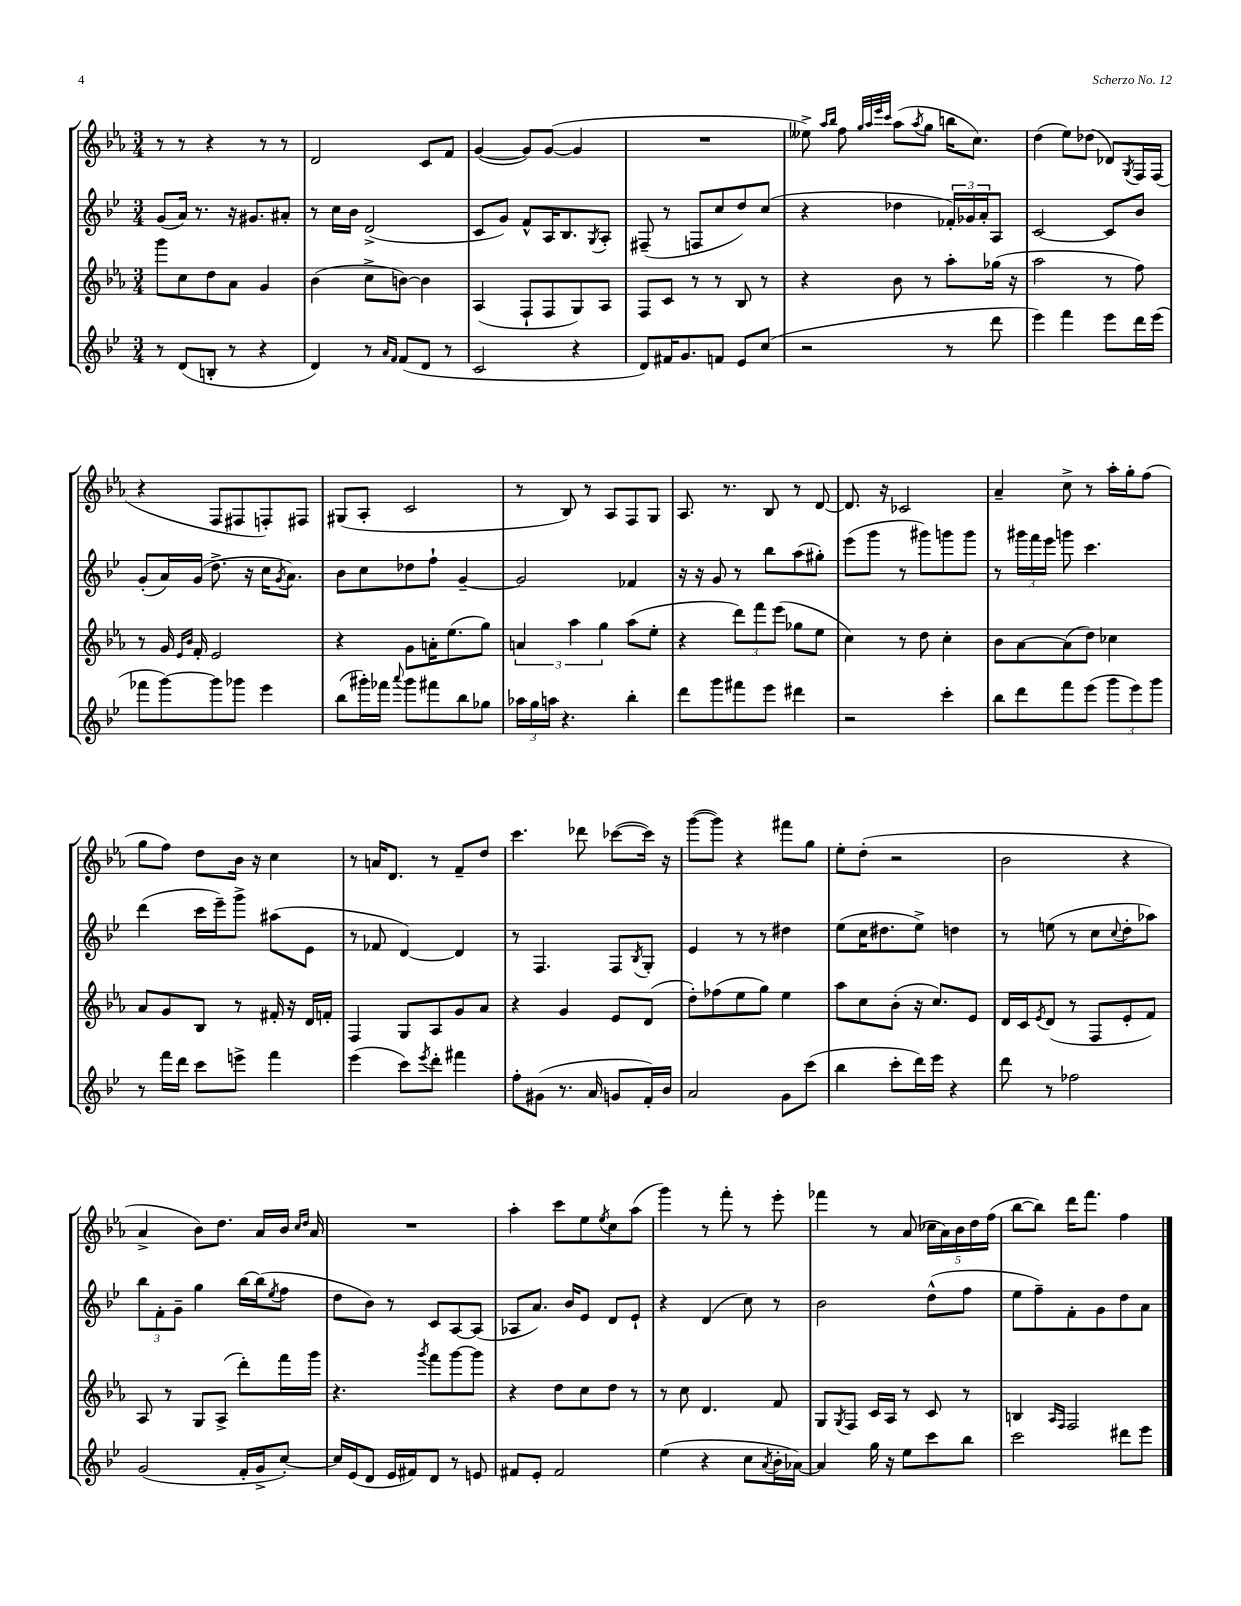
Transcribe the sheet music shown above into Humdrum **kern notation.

**kern	**kern	**kern	**kern
*staff4	*staff3	*staff2	*staff1
*clefG2	*clefG2	*clefG2	*clefG2
*k[b-e-]	*k[b-e-a-]	*k[b-e-]	*k[b-e-a-]
*M3/4	*M3/4	*M3/4	*M3/4
8r	8ggg\L	(8g/L	8r
(8d/L	8cc\	16a/Jk)	8r
.	.	8.r	.
8B'/J	8dd\	.	4r
8r	8a-\J	16r	.
.	.	8.g#/L	.
4r	4g/	.	8r
.	.	8a#'/J	8r
=	=	=	=
4d/)	(4b-\	8r	2d/
.	.	16cc\LL	.
.	.	16b-\JJ	.
8r	8cc^\L	(2d^/	.
16qqa/LL	.	.	.
16qqf/JJ	.	.	.
(8f/L	[8b\J)	.	.
8d/J	4b\]	.	8c/L
8r	.	.	8f/J
=	=	=	=
2c/	(4A-/	8c/L	([4g/
.	.	8g/J)	.
.	8F`/L	8f^^/L	8g/]L)
.	8F/	16A/K	([8g/J
.	.	8.B-/	.
4r	8G/)	.	4g/]
.	.	8qG/	.
.	8A-/J	8A'/J	.
=	=	=	=
8d/L)	8F/L	(8F#~/	2.r
16f#/K	8c/J	8r	.
8.g/	.	.	.
.	8r	8F/L	.
8f/J	8r	8cc/	.
8e-/L	8B-/	8dd/)	.
(8cc/J	8r	(8cc/J	.
=	=	=	=
2r	4r	4r	8ee--^\)
.	.	.	16qqaa-/LL
.	.	.	16qqbb-/JJ
.	.	.	8ff\
.	.	.	32qqgg/LLL
.	.	.	32qqaa-/
.	.	.	32qqeee-/
.	.	.	32qqccc/JJJ
.	8b-\	4dd-\	(8aa-\L
.	.	.	8qaa-/
.	8r	.	8gg\J
8r	8aa-'\L	24f-'/LL)	16bb\LK
.	.	24g-/	.
.	.	.	8.cc\J)
.	.	24a'/J	.
8ddd\	(16gg-\Jk	8A/J	.
.	16r	.	.
=	=	=	=
4eee-\)	2aa-\	[2c/	(4dd\
4fff\	.	.	8ee-\L)
.	.	.	(8dd-\J
8eee-\L	8r	8c/]L	8d-/L)
.	.	.	8qG/
16ddd\L	8ff\)	8b-/J	16F/L
(16eee-\JJ	.	.	(16F/JJ
=	=	=	=
8fff-\L	8r	(8g'/L	4r
[8ggg\)	16g/	16a/L)	.
.	16qqe-/LL	.	.
.	16qqb-/JJ	.	.
.	16f'/	(16g/JJ	.
8ggg\]	2e-/	8.dd^\	8F/L
8ggg-\J	.	.	8F#/
.	.	16r	.
4eee-\	.	16cc\LK	8F'/)
.	.	8qg/	.
.	.	8.a\J)	.
.	.	.	8F#/J
=	=	=	=
(8bb-\L	4r	8b-\L	(8G#/L
16ggg#'\L)	.	8cc\	8A-'/J
16fff-\JJ	.	.	.
8qqaaa/	.	.	.
8ggg#\L	8g\L	8dd-\	2c/
8fff#\	16a'\K	8ff`\J	.
.	(8.ee-\	.	.
8bb-\	.	[4g~/	.
8gg-\J	8gg\J)	.	.
=	=	=	=
24aa-\LL	6a/	2g/]	8r
24gg\	.	.	.
24aa\JJ	.	.	.
4.r	.	.	8B-/)
.	6aa-\	.	.
.	.	.	8r
.	6gg\	.	.
.	.	.	8A-/L
4bb-'\	(8aa-\L	4f-/	8F/
.	8ee-'\J	.	8G/J
=	=	=	=
8ddd\L	4r	16r	8.A-/
.	.	16r	.
8ggg\	.	8g/	.
.	.	.	8.r
8fff#\	12ddd\L)	8r	.
.	12fff\	.	.
8eee-\J	.	8bb-\L	8B-/
.	(12eee-\J	.	.
4ddd#\	8gg-\L	(8aa\	8r
.	8ee-\J	8gg#'\J)	[8d/
=	=	=	=
2r	4cc\)	(8eee-\L	8.d/]
.	.	8ggg\J	.
.	.	.	16r
.	8r	8r	2c-/
.	8dd\	8ggg#\L)	.
4ccc'\	4cc'\	8ggg\	.
.	.	8ggg\J	.
=	=	=	=
8bb-\L	8b-\L	8r	4a-~/
8ddd\	[8a-\	24ggg#\LL	.
.	.	24fff\	.
.	.	24eee-\JJ	.
8fff\	(8a-\]	8ggg\	8cc^\
(8eee-\J	8dd\J)	4.ccc\	8r
12ggg\L	4cc-\	.	16aa-'\LL
.	.	.	16gg'\J
12eee-\)	.	.	.
.	.	.	(8ff\J
12ggg\J	.	.	.
=	=	=	=
8r	8a-/L	(4ddd\	8gg\L
16fff\LL	8g/	.	8ff\J)
16ddd\JJ	.	.	.
8ccc\L	8B-/J	16ccc\LL	8dd\L
.	.	16eee-~\J)	.
8eee^\J	8r	8ggg^\J	16b-\Jk
.	.	.	16r
4fff\	16f#'/	(8aa#\L	4cc\
.	16r	.	.
.	16d/LL	8e-\J	.
.	16f'/JJ	.	.
=	=	=	=
(4eee-\	4F/	8r	8r
.	.	8f-/	16a/LK
.	.	.	8.d/J
8ccc\L)	8G/L	[4d/)	.
8qeee-/	.	.	.
8ddd'\J	8A-/	.	8r
4fff#\	8g/	4d/]	8f~/L
.	8a-/J	.	8dd/J
=	=	=	=
8ff'\L	4r	8r	4.ccc\
(8g#\J	.	4.F/	.
8.r	4g/	.	.
.	.	.	8ddd-\
16a/	.	.	.
8g/L	8e-/L	8F/L	([8ccc-\L
.	.	8qB-/	.
16f'/L)	(8d/J	8G'/J	16ccc-\]Jk)
16b-/JJ	.	.	16r
=	=	=	=
2a/	8dd'\L)	4e-/	([8ggg\L
.	(8ff-\	.	8ggg\]J)
.	8ee-\	8r	4r
.	8gg\J)	8r	.
8g\L	4ee-\	4dd#\	8fff#\L
(8ccc\J	.	.	8gg\J
=	=	=	=
4bb-\	8aa-\L	(8ee-\L	8ee-'\L
.	8cc\	16cc\K	(8dd'\J
.	.	8.dd#\	.
8ccc'\L	(8b-'\J	.	2r
16ddd\L)	16r	8ee-^\J)	.
16eee-\JJ	8.cc/L)	.	.
4r	.	4dd\	.
.	8e-/J	.	.
=	=	=	=
8ddd\	16d/LL	8r	2b-\
.	16c/J	.	.
.	8qe-/	.	.
8r	(8d/J	(8ee\	.
2ff-\	8r	8r	.
.	8F/L	8cc\L	.
.	.	8qqcc/	.
.	8e-'/	8dd'\	4r
.	8f/J)	8aa-\J)	.
=	=	=	=
(2g/	8A-/	12bb-\L	4a-^/
.	.	12f'\	.
.	8r	.	.
.	.	12g~\J	.
.	8G/L	4gg\	8b-\L)
.	(8A-^/J	.	8.dd\J
16f'/LL	8ddd'\L)	[16bb-\LL	.
16g^/J	.	(16bb-\]J	16a-/LL
.	.	8qee-/	.
[8cc'/J)	16fff\L	8ff\J	16b-/JJ
.	.	.	16qqcc/LL
.	.	.	16qqdd/JJ
.	16ggg\JJ	.	16a-/
=	=	=	=
16cc/]LL	4.r	8dd\L	2.r
(16e-/J	.	.	.
8d/J	.	8b-\J)	.
16e-/LL	.	8r	.
16f#/J)	.	.	.
.	8qggg/	.	.
8d/J	8fff\L	8c/L	.
8r	[8ggg\	[8A/	.
8e/	8ggg\]J	(8A/]J	.
=	=	=	=
8f#/L	4r	8A-/L	4aa-'\
8e-'/J	.	8.a/J)	.
2f#/	8dd\L	.	8ccc\L
.	.	16b-/LK	.
.	8cc\	8e-/J	8ee-\
.	.	.	8qee-/
.	8dd\J	8d/L	8cc\
.	8r	8e-`/J	(8aa-\J
=	=	=	=
(4ee-\	8r	4r	4ggg\)
.	8cc\	.	.
4r	4.d/	(4d/	8r
.	.	.	8fff'\
8cc\L	.	8cc\)	8r
8qa/	.	.	.
16b-'\L	8f/	8r	8eee-'\
[16a-\JJ)	.	.	.
=	=	=	=
4a-/]	8G/L	2b-\	4fff-\
.	8qG/	.	.
.	8F/J	.	.
16gg\	16c/LL	.	8r
16r	16A-/JJ	.	.
8ee-\L	8r	.	(8a-/
8ccc\	8c/	(8dd^^\L	20cc-\LL
.	.	.	20a-\)
.	.	.	20b-\
8bb-\J	8r	8ff\J	.
.	.	.	20dd\
.	.	.	(20ff\JJ
=	=	=	=
2ccc\	4B/	8ee-\L	[8bb-\L
.	.	8ff~\)	8bb-\]J)
.	16qqA-/LL	.	.
.	16qqF/JJ	.	.
.	2F/	8f'\	16ddd\LK
.	.	.	8.fff\J
.	.	8g\	.
8ddd#\L	.	8dd\	4ff\
8eee-\J	.	8a\J	.
==	==	==	==
*-	*-	*-	*-
